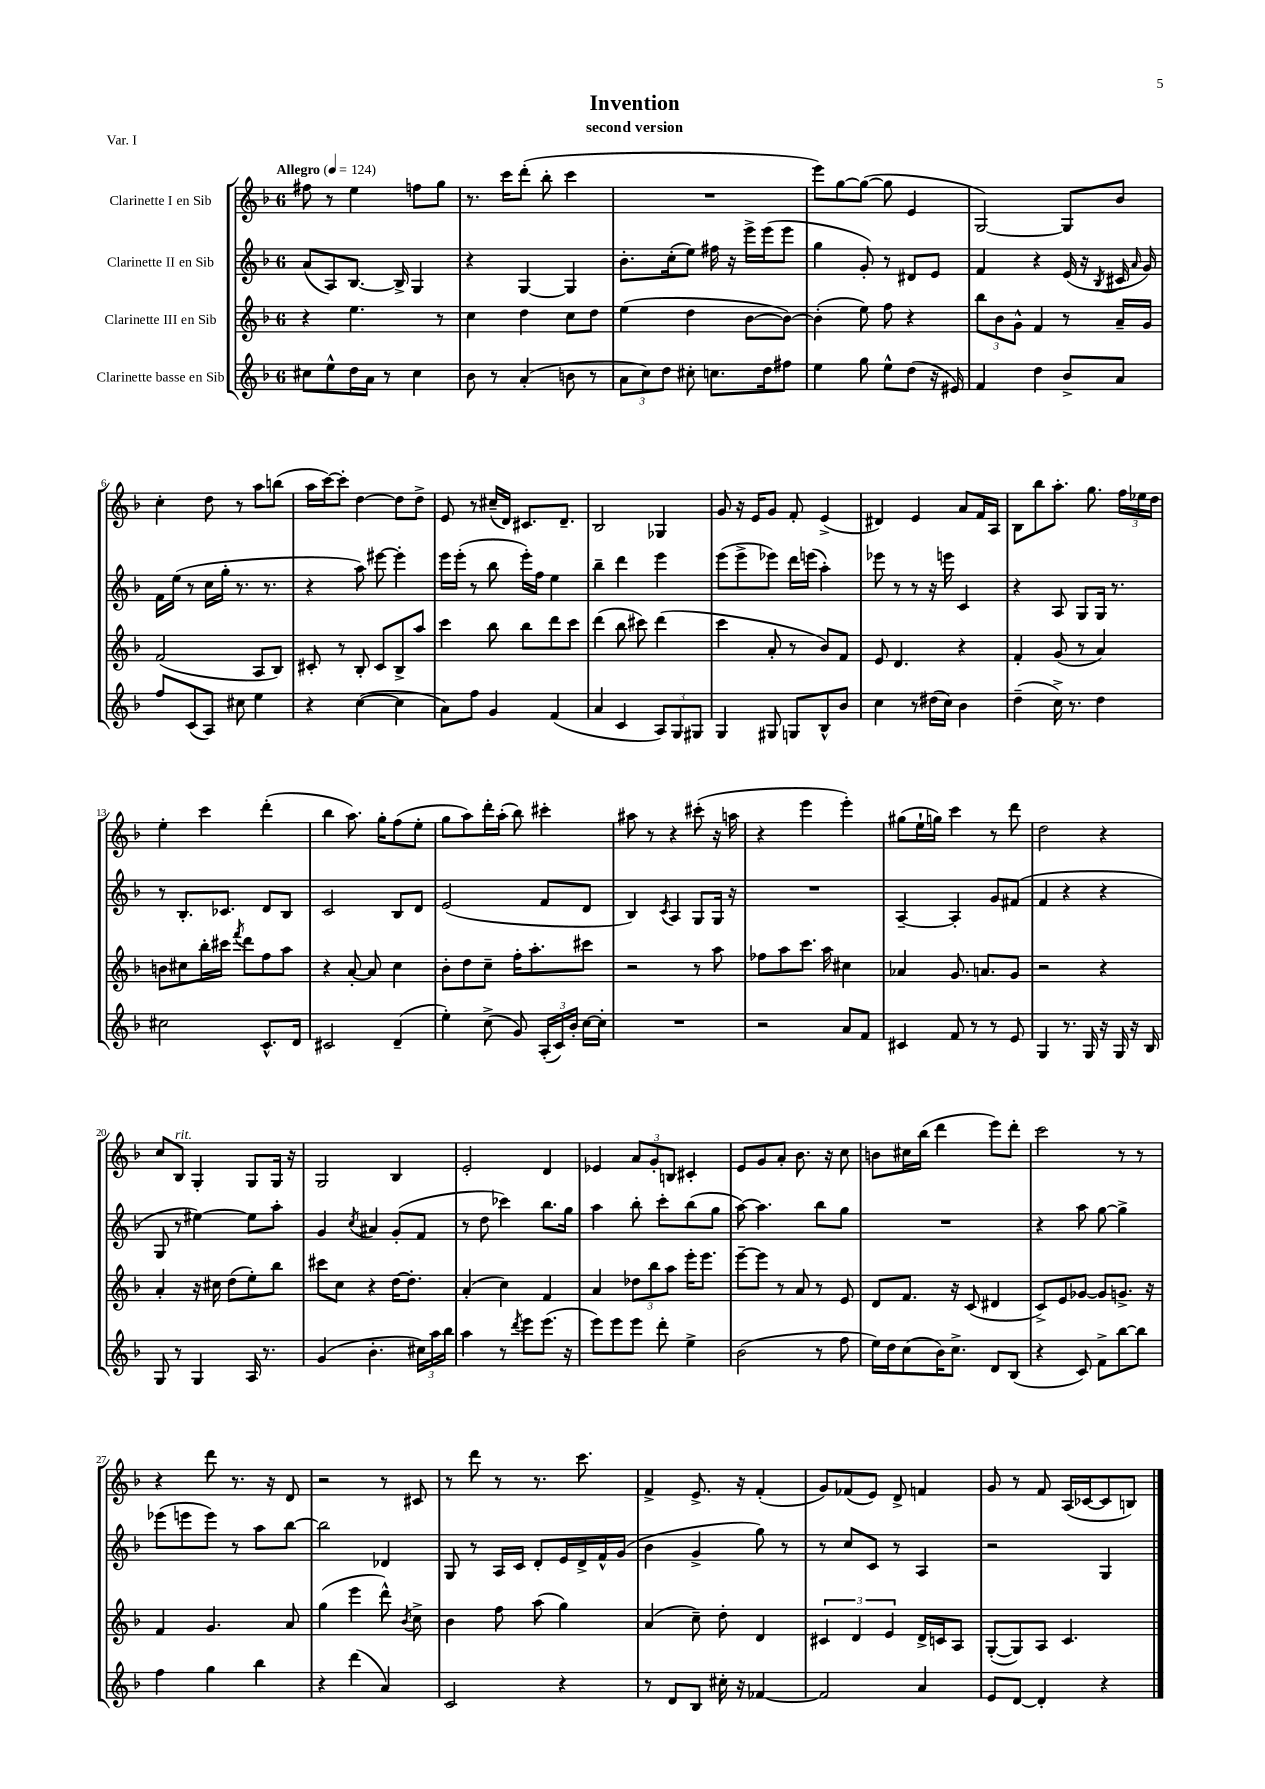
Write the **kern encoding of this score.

**kern	**kern	**kern	**kern
*staff4	*staff3	*staff2	*staff1
*clefG2	*clefG2	*clefG2	*clefG2
*k[b-]	*k[b-]	*k[b-]	*k[b-]
*M6/8	*M6/8	*M6/8	*M6/8
*MM124	*MM124	*MM124	*MM124
8cc#\L	4r	(8a/L	8ff#\
8ee^^\	.	8A/)	8r
16dd\L	4.ee\	[8.B-/J	4ee\
16a\JJ	.	.	.
8r	.	.	.
.	.	16B-^/]	.
4cc#\	.	4G/	8ff\L
.	8r	.	8gg\J
=	=	=	=
8b-\	4cc\	4r	8.r
8r	.	.	.
.	.	.	16ccc\LK
(4a'/	4dd\	[4G/	(8ddd'\J
.	.	.	8bb-'\
8b\	8cc\L	4G/]	4ccc\
8r	8dd\J	.	.
=	=	=	=
12a\L	(4ee\	8.b-'\L	2.r
12cc\)	.	.	.
12dd\J	.	.	.
.	.	(16cc'\k	.
8cc#'\	4dd\	8ee\J)	.
8.cc\L	.	16ff#\	.
.	.	16r	.
.	[8b-\L	16eee^\LL	.
16dd\k	.	(16eee\J	.
8ff#\J	8b-\_J)	8eee\J	.
=	=	=	=
4ee\	(4b-'\]	4gg\	8eee\L)
.	.	.	[8gg\
8gg\	8ee\)	8g'/)	(8gg\_J
8ee^^\L	8ff\	8r	8gg\]
(8dd\J	4r	8d#/L	4e/
16r	.	8e/J	.
16e#/)	.	.	.
=	=	=	=
4f/	12bb-\L	4f/	[2G/)
.	12b-\	.	.
.	12g^^\J	.	.
4dd\	4f/	4r	.
8b-^/L	8r	(16e/	8G/]L
.	.	16r	.
.	.	8qB-/	.
8a/J	16a~/LL	16c#/	8b-/J
.	.	16qqa/	.
.	16g/JJ	16g/)	.
=	=	=	=
8ff/L	(2f/	16f\LL	4cc'\
.	.	(16ee\JJ	.
(8c/	.	8r	.
8A/J)	.	16cc\LL	8dd\
.	.	16gg'\JJ	.
8cc#\	.	8.r	8r
4ee\	8A/L	.	8aa\L
.	.	8.r	.
.	8B-/J)	.	(8bb\J
=	=	=	=
4r	8c#'/	4r	16aa\LL
.	.	.	[16ccc\J)
.	8r	.	8ccc'\]J
([4cc\	8B-'/	8aa\)	[4dd\
.	8c#/L	[8eee#\	.
4cc\]	8B-^/	4eee#'\]	8dd\]L
.	8aa/J	.	8dd^\J
=	=	=	=
8a\L)	4ccc\	16eee\LL	8e/
.	.	(16eee'\JJ	.
8ff\J	.	8r	8r
4g/	8bb-\	8bb-\	(16cc#~/LL
.	.	.	16d/JJ)
.	8bb-\L	16eee'\LL)	8.c#/L
.	.	16ff\JJ	.
(4f/	8ddd\	4ee\	.
.	.	.	8.d~/J
.	8ccc\J	.	.
=	=	=	=
4a/	(4ddd\	4bb-~\	2B-/
4c/	8bb-\	4ddd\	.
.	8ccc#\)	.	.
12A/L)	(4ddd\	4eee\	4G-/
12G/	.	.	.
12G#/J	.	.	.
=	=	=	=
4G/	4ccc\	(8eee\L	8g/
.	.	8eee^\	16r
.	.	.	16e/LK
8G#/	8a'/	8eee-\J)	8g/J
8G/L	8r	16ddd\LL	8f'/
.	.	(16eee\JJ	.
8B-^^/	8b-/L)	4aa'\)	(4e^/
8b-/J	8f/J	.	.
=	=	=	=
4cc\	8e/	8eee-\	4d#/)
.	4.d/	8r	.
8r	.	8r	4e/
(16dd#\LL	.	16r	.
16cc\JJ)	.	16eee\	.
4b-\	4r	4c/	8a/L
.	.	.	16f/L
.	.	.	16A/JJ
=	=	=	=
(4dd~\	4f'/	4r	8B-\L
.	.	.	8bb-\
16cc^\)	(8g/	8A/	8.aa'\J
8.r	.	.	.
.	8r	8G/L	.
.	.	.	8.gg\
4dd\	4a/)	16G/Jk	.
.	.	8.r	.
.	.	.	24ff\LL
.	.	.	24ee-\
.	.	.	24dd\JJ
=	=	=	=
2cc#\	8b\L	8r	4ee'\
.	8cc#\	8.B-'/L	.
.	16bb-'\L	.	4ccc\
.	16ccc#\JJ	8.c-/J	.
.	8qfff/	.	.
.	8ddd\L	.	.
8.c^^/L	8ff\	8d/L	(4ddd'\
.	8aa\J	8B-/J	.
16d/Jk	.	.	.
=	=	=	=
2c#/	4r	2c/	4bb-\
.	[8a'/	.	8.aa\)
.	8a/]	.	.
.	.	.	16gg'\LK
(4d~/	4cc\	8B-/L	(8ff\
.	.	8d/J	8ee'\J
=	=	=	=
4ee'\)	8b-'\L	(2e/	8gg\L
.	8dd\	.	8aa\)
(8cc^\	8cc~\J	.	16ddd'\L
.	.	.	(16aa'\JJ
8g/)	16ff'\LK	.	8bb-\)
.	8.aa'\	.	.
(24A'/LL	.	8f/L	4ccc#'\
24c/)	.	.	.
24b-'/JJ	.	.	.
[16cc\LL	8ccc#\J	8d/J	.
16cc'\]JJ	.	.	.
=	=	=	=
2.r	2r	4B-/)	8aa#\
.	.	.	8r
.	.	8qc/	.
.	.	4A/	4r
.	8r	8G/L	(8ccc#'\
.	8aa\	16G/Jk	16r
.	.	16r	16aa\
=	=	=	=
2r	8ff-\L	2.r	4r
.	8aa\	.	.
.	8.ccc\J	.	4eee\
.	16aa\	.	.
8a/L	4cc#\	.	4eee'\)
8f/J	.	.	.
=	=	=	=
4c#/	4a-/	[4A~/	(8gg#\L
.	.	.	16ee`\L
.	.	.	16gg\JJ)
8f/	8.g/	4A'/]	4ccc\
8r	.	.	.
.	8.a/L	.	.
8r	.	8g/L	8r
8e/	8g/J	(8f#/J	8ddd\
=	=	=	=
4G/	2r	4f/	2dd\
8.r	.	4r	.
16G/	.	.	.
16r	4r	4r	4r
16G/	.	.	.
16r	.	.	.
16B-/	.	.	.
=	=	=	=
8G/	4a'/	8G/	8cc/L
8r	.	8r	8B-/J
4G/	16r	[4ee#\)	4G'/
.	16cc#\	.	.
.	(8dd\L	.	.
16A/	8ee'\)	8ee#\]L	8G/L
8.r	.	.	.
.	8bb-\J	8aa'\J	16G/Jk
.	.	.	16r
=	=	=	=
(4g/	8ccc#\L	4g/	2G/
.	8cc\J	.	.
.	.	8qcc/	.
4.b-'\	4r	4a#/	.
.	[16dd\LK	(8g'/L	4B-/
.	8.dd'\]J	.	.
24cc#\LL)	.	8f/J	.
24aa\	.	.	.
24bb-\JJ	.	.	.
=	=	=	=
4aa\	(4a'/	8r	2e'/
.	.	8dd\	.
8r	4cc\)	4ccc-\)	.
8qddd/	.	.	.
8eee\L	.	.	.
(8.eee\J	4f/	8.bb-\L	4d/
16r	.	16gg\Jk	.
=	=	=	=
8eee\L)	4a/	4aa\	4e-/
8eee\	.	.	.
8eee\J	12dd-\L	8bb-'\	12a/L
.	12bb-\	.	12g'/
8ddd'\	.	8ccc'\L	.
.	12aa\J	.	12B/J
4ee^\	16eee'\LK	(8bb-\	4c#'/
.	8.eee\J	.	.
.	.	8gg\J	.
=	=	=	=
(2b-\	[8eee~\L	[8aa\)	8e/L
.	8eee\]J	4.aa\]	8g/
.	8r	.	8a'/J
.	8a/	.	8.b-\
8r	8r	8bb-\L	.
.	.	.	16r
8ff\	8e/	8gg\J	8cc\
=	=	=	=
16ee\LL)	8d/L	2.r	8b\L
16dd\J	.	.	.
(8cc\	8.f/J	.	16cc#\L
.	.	.	(16bb-\JJ
16b-\K)	.	.	4ddd\
8.cc^\J	16r	.	.
.	(8c/	.	.
8d/L	4d#/	.	8eee\L)
(8B-/J	.	.	8ddd'\J
=	=	=	=
4r	8c^/L)	4r	2ccc\
.	8e/	.	.
8c/)	[8g-/J	8aa\	.
8f^\L	8g-/]L	[8gg\	.
[8bb-\	8.g^/J	4gg^\]	8r
8bb-\]J	.	.	8r
.	16r	.	.
=	=	=	=
4ff\	4f/	(8eee-\L	4r
.	.	8eee\	.
4gg\	4.g/	8eee\J)	8ddd\
.	.	8r	8.r
4bb-\	.	8aa\L	.
.	.	.	16r
.	8a/	[8bb-\J	8d/
=	=	=	=
4r	(4gg\	2bb-\]	2r
(4ddd\	4eee\	.	.
4a/)	8ddd^^\)	4d-/	8r
.	8qb-/	.	.
.	8cc^\	.	8c#/
=	=	=	=
2c/	4b-\	8G/	8r
.	.	8r	8ddd\
.	8ff\	16A/LL	8r
.	.	16c/JJ	.
.	(8aa\	8d'/L	8.r
4r	4gg\)	16e/L	.
.	.	16d^/	8.ccc\
.	.	16f^^/	.
.	.	(16g/JJ	.
=	=	=	=
8r	(4a/	4b-\	4f^/
8d/L	.	.	.
8B-/J	8cc~\)	4g^/	8.e^/
16cc#'\	8dd'\	.	.
16r	.	.	16r
[4f-/	4d/	8gg\)	(4f'/
.	.	8r	.
=	=	=	=
2f-/]	6c#/	8r	8g/L)
.	.	8cc/L	(8f-/
.	6d/	.	.
.	.	8c/J	8e/J)
.	6e/	.	.
.	.	8r	8d^/
4a/	16d^/LL	4A/	4f/
.	16c/J	.	.
.	8A/J	.	.
=	=	=	=
8e/L	([8G'/L	2r	8g/
[8d/J	8G/])	.	8r
4d'/]	8A/J	.	8f/
.	4.c/	.	(16A/LL
.	.	.	[16c-/J
4r	.	4G/	8c-/]
.	.	.	8B/J)
==	==	==	==
*-	*-	*-	*-
